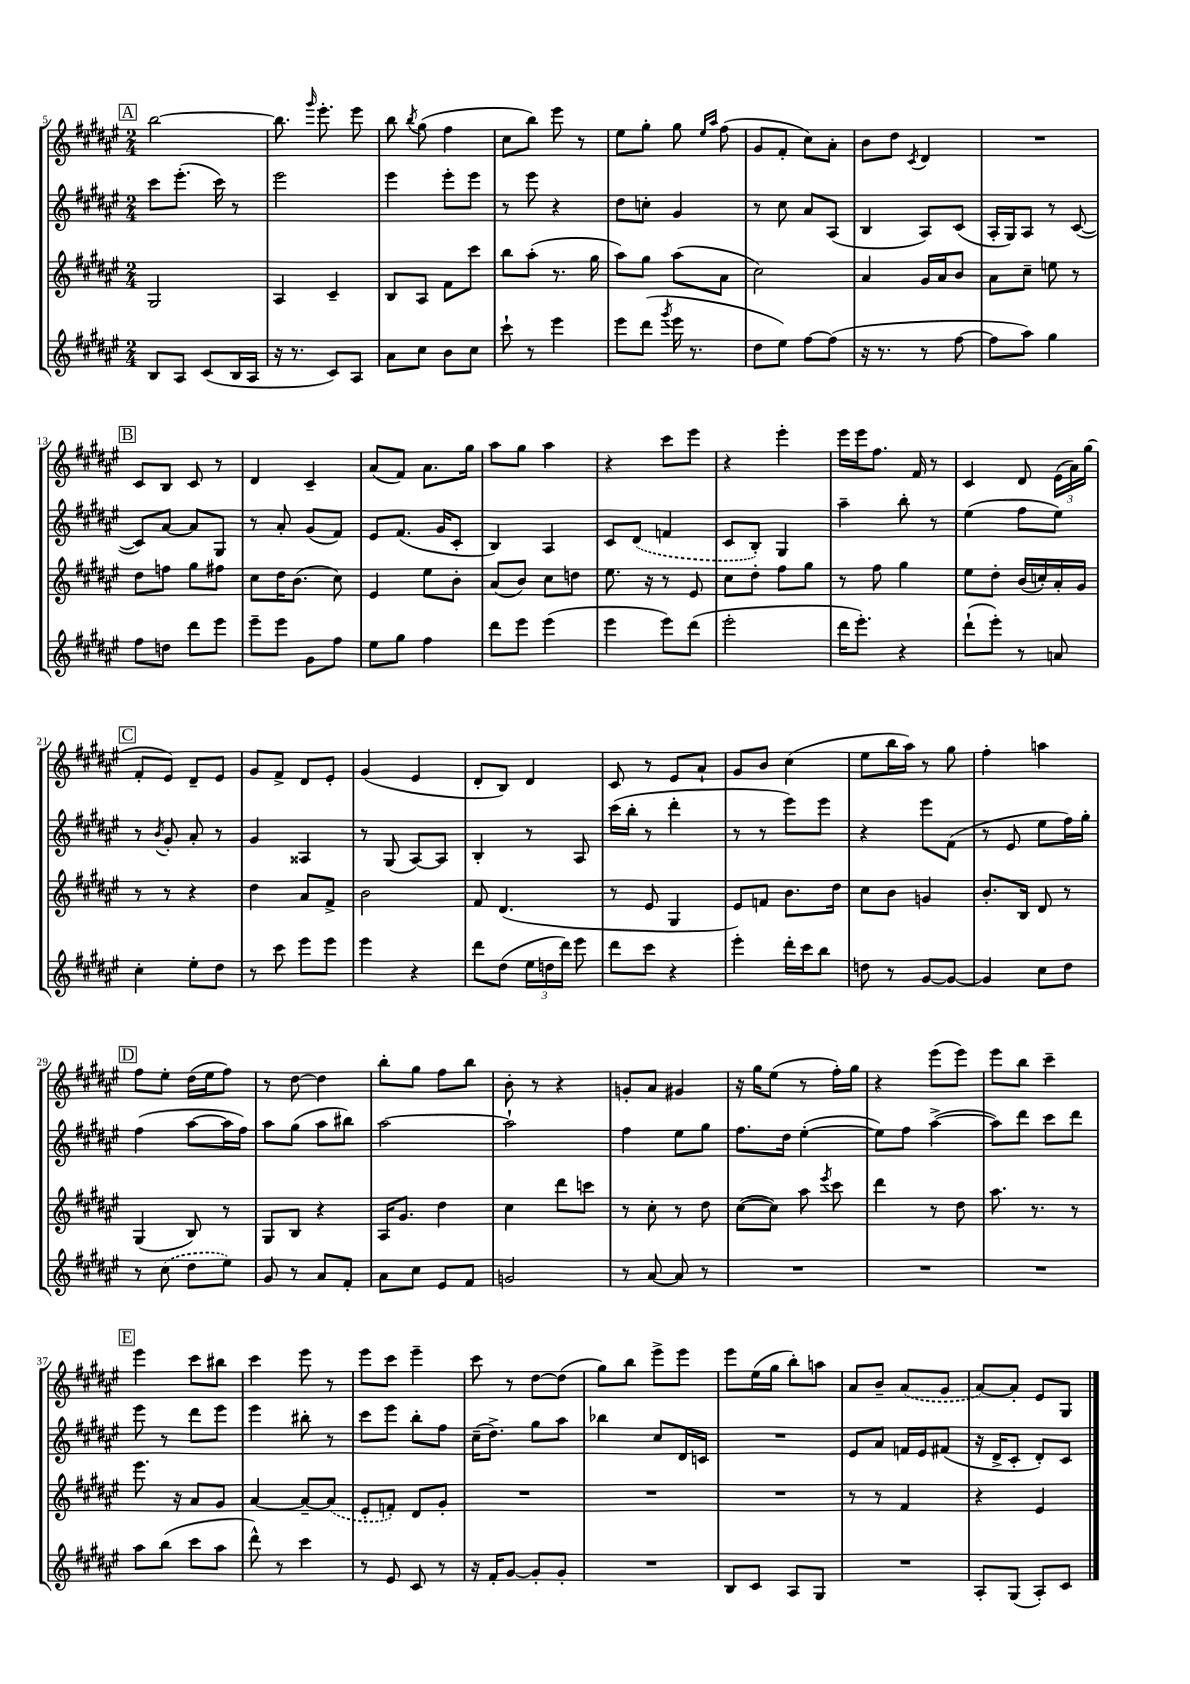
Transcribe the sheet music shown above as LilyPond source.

<<
\new StaffGroup <<
\new Staff = "s0" {
    \clef treble \key fis \major \numericTimeSignature \time 2/4
    \autoBeamOff \mark \markup { \box "A" } b''2~ |
    b''8. \grace { gis'''16 } eis'''8.-. eis'''8 |
    b''8 \acciaccatura { b''8 } gis''8( fis''4 |
    cis''8[ b''8]) eis'''8 r8 |
    eis''8[ gis''8]-. gis''8 \grace { eis''16[ ais''16] } fis''8( |
    gis'8[ fis'8]-. cis''8[) ais'8]-. |
    b'8[ dis''8] \acciaccatura { cis'8 } dis'4 |
    R2 |
    \mark \markup { \box "B" } cis'8[ b8] cis'8 r8 |
    dis'4 cis'4-- |
    ais'8[( fis'8]) ais'8.[ gis''16] |
    ais''8[ gis''8] ais''4 |
    r4 cis'''8[ eis'''8] |
    r4 eis'''4-. |
    eis'''16[ eis'''16 fis''8.] fis'16 r8 |
    cis'4 dis'8 \tuplet 3/2 { eis'16[( ais'16) gis''16]( } |
    \mark \markup { \box "C" } fis'8[-. eis'8]) dis'8[-- eis'8] |
    gis'8[ fis'8]-> dis'8[ eis'8]-. |
    gis'4( eis'4 |
    dis'8[-. b8]) dis'4 |
    cis'8 r8 eis'8[ ais'8]-! |
    gis'8[ b'8] cis''4( |
    eis''8[ b''16 ais''16]) r8 gis''8 |
    fis''4-. a''4 |
    \mark \markup { \box "D" } fis''8[ eis''8]-. dis''16[( eis''16 fis''8]) |
    r8 dis''8~ dis''4 |
    b''8[-. gis''8] fis''8[ b''8] |
    b'8-. r8 r4 |
    g'8[-. ais'8] gis'4 |
    r16 gis''16[ eis''8]( r8 fis''16[-.) gis''16] |
    r4 eis'''8[( eis'''8]) |
    eis'''8[ b''8] cis'''4-- |
    \mark \markup { \box "E" } eis'''4 cis'''8[ bis''8] |
    cis'''4 eis'''8 r8 |
    eis'''8[ cis'''8] eis'''4-- |
    cis'''8 r8 dis''8[~ dis''8]( |
    gis''8[) b''8] eis'''8[-> eis'''8] |
    eis'''8[ eis''16( gis''16] b''8[-.) a''8] |
    ais'8[ b'8]-- \once \slurDashed ais'8[( gis'8] |
    ais'8[~) ais'8]-. eis'8[ gis8] \bar "|." |
}
\new Staff = "s1" {
    \clef treble \key fis \major \numericTimeSignature \time 2/4
    \autoBeamOff \mark \markup { \box "A" } cis'''8[ eis'''8.]-.( cis'''16) r8 |
    eis'''2 |
    eis'''4 eis'''8[-. eis'''8] |
    r8 eis'''8 r4 |
    dis''8[ c''8]-. gis'4 |
    r8 cis''8 ais'8[ ais8]( |
    b4 ais8[) cis'8]( |
    ais16[-. gis16) ais8] r8 cis'8~( |
    \mark \markup { \box "B" } cis'8[) ais'8]~ ais'8[ gis8] |
    r8 ais'8-. gis'8[( fis'8]) |
    eis'8[ fis'8.]( gis'16[ cis'8]-. |
    b4) ais4 |
    cis'8[ \once \slurDashed dis'8]( f'4 |
    cis'8[ b8]-.) gis4 |
    ais''4-- b''8-. r8 |
    eis''4( fis''8[ eis''8]) |
    \mark \markup { \box "C" } r8 \acciaccatura { b'8 } gis'8-. ais'8-. r8 |
    gis'4 aisis4 |
    r8 gis8( ais8[~) ais8] |
    b4-. r8 ais8 |
    cis'''16[( b''16]-. r8 dis'''4-. |
    r8 r8 eis'''8[) eis'''8] |
    r4 eis'''8[ fis'8]( |
    r8 eis'8 eis''8[ fis''16) gis''16]-. |
    \mark \markup { \box "D" } fis''4( ais''8[~ ais''16 fis''16]) |
    ais''8[ gis''8]( ais''8[ bis''8]) |
    ais''2~ |
    ais''2-! |
    fis''4 eis''8[ gis''8] |
    fis''8.[ dis''16] eis''4~-.( |
    eis''8[) fis''8] ais''4~->( |
    ais''8[) dis'''8] cis'''8[ dis'''8] |
    \mark \markup { \box "E" } eis'''8 r8 dis'''8[ eis'''8] |
    eis'''4 bis''8-. r8 |
    cis'''8[ eis'''8] b''8[-. fis''8] |
    cis''16[--( dis''8.]->) gis''8[ ais''8] |
    bes''4 cis''8[ dis'16 c'16] |
    R2 |
    eis'8[ ais'8] f'16[ eis'16 fis'8]( |
    r16 dis'16[-> cis'8]-. dis'8[-.) cis'8] \bar "|." |
}
\new Staff = "s2" {
    \clef treble \key fis \major \numericTimeSignature \time 2/4
    \autoBeamOff \mark \markup { \box "A" } gis2 |
    ais4 cis'4-- |
    b8[ ais8] fis'8[ cis'''8] |
    b''8[ ais''8]-.( r8. gis''16 |
    ais''8[) gis''8] ais''8[( ais'8] |
    cis''2) |
    ais'4 gis'16[ ais'16 b'8] |
    ais'8[ cis''8]-- e''8 r8 |
    \mark \markup { \box "B" } dis''8[ f''8] gis''8[ fis''8] |
    cis''8[ dis''16 b'8.]( cis''8) |
    eis'4 eis''8[ b'8]-. |
    ais'8[( b'8]) cis''8[ d''8] |
    eis''8. r16 r8 eis'8 |
    cis''8[ dis''8]-. fis''8[ gis''8] |
    r8 fis''8 gis''4 |
    eis''8[ dis''8]-. b'16[( c''16-.) ais'16-. gis'16] |
    \mark \markup { \box "C" } r8 r8 r4 |
    dis''4 ais'8[ fis'8]-> |
    b'2 |
    fis'8 dis'4.( |
    r8 eis'8 gis4 |
    eis'8[) f'8] b'8.[ dis''16] |
    cis''8[ b'8] g'4 |
    b'8.[-. b16] dis'8 r8 |
    \mark \markup { \box "D" } gis4( b8) r8 |
    gis8[ b8] r4 |
    ais16[ gis'8.] dis''4 |
    cis''4 dis'''8[ c'''8] |
    r8 cis''8-. r8 dis''8 |
    cis''8[~( cis''8]) ais''8 \acciaccatura { eis'''8 } cis'''8 |
    dis'''4 r8 dis''8 |
    ais''8. r8. r8 |
    \mark \markup { \box "E" } eis'''8. r16 ais'8[ gis'8] |
    ais'4~ ais'8[~-- \once \slurDashed ais'8]( |
    eis'8[-. f'8]-.) dis'8[ gis'8]-. |
    R2 |
    R2 |
    R2 |
    r8 r8 fis'4 |
    r4 eis'4 \bar "|." |
}
\new Staff = "s3" {
    \clef treble \key fis \major \numericTimeSignature \time 2/4
    \autoBeamOff \mark \markup { \box "A" } b8[ ais8] cis'8[( b16 ais16] |
    r16 r8. cis'8[) ais8] |
    ais'8[ cis''8] b'8[ cis''8] |
    cis'''8-! r8 eis'''4 |
    eis'''8[ dis'''8]( \acciaccatura { gis'''8 } eis'''16 r8. |
    dis''8[ eis''8]) fis''8[~ fis''8]( |
    r16 r8. r8 fis''8~ |
    fis''8[ ais''8]) gis''4 |
    \mark \markup { \box "B" } fis''8[ d''8] dis'''8[ eis'''8] |
    eis'''8[-- eis'''8] gis'8[ fis''8] |
    eis''8[ gis''8] fis''4 |
    dis'''8[ eis'''8] eis'''4( |
    eis'''4 eis'''8[) dis'''8]( |
    eis'''2-. |
    dis'''16[ eis'''8.]-.) r4 |
    dis'''8[-!( eis'''8]-.) r8 a'8 |
    \mark \markup { \box "C" } cis''4-. eis''8[-. dis''8] |
    r8 cis'''8 eis'''8[ eis'''8] |
    eis'''4 r4 |
    dis'''8[ dis''8]( \tuplet 3/2 { eis''16[ d''16 dis'''16]) } eis'''8 |
    dis'''8[ cis'''8] r4 |
    eis'''4-. dis'''16[-. cis'''16 b''8] |
    d''8 r8 gis'8[~ gis'8]~ |
    gis'4 cis''8[ dis''8] |
    \mark \markup { \box "D" } r8 \once \slurDashed cis''8( dis''8[ eis''8]) |
    gis'8 r8 ais'8[ fis'8]-. |
    ais'8[ cis''8] eis'8[ fis'8] |
    g'2 |
    r8 ais'8~ ais'8 r8 |
    R2 |
    R2 |
    R2 |
    \mark \markup { \box "E" } ais''8[ b''8]( cis'''8[ ais''8] |
    dis'''8-^) r8 cis'''4 |
    r8 eis'8 cis'8 r8 |
    r16 fis'16[-. gis'8]~ gis'8[-. gis'8]-. |
    R2 |
    b8[ cis'8] ais8[ gis8] |
    R2 |
    ais8[-. gis8]( ais8[-.) cis'8] \bar "|." |
}
>>
>>
\layout { \context { \Score currentBarNumber = #5 } }
